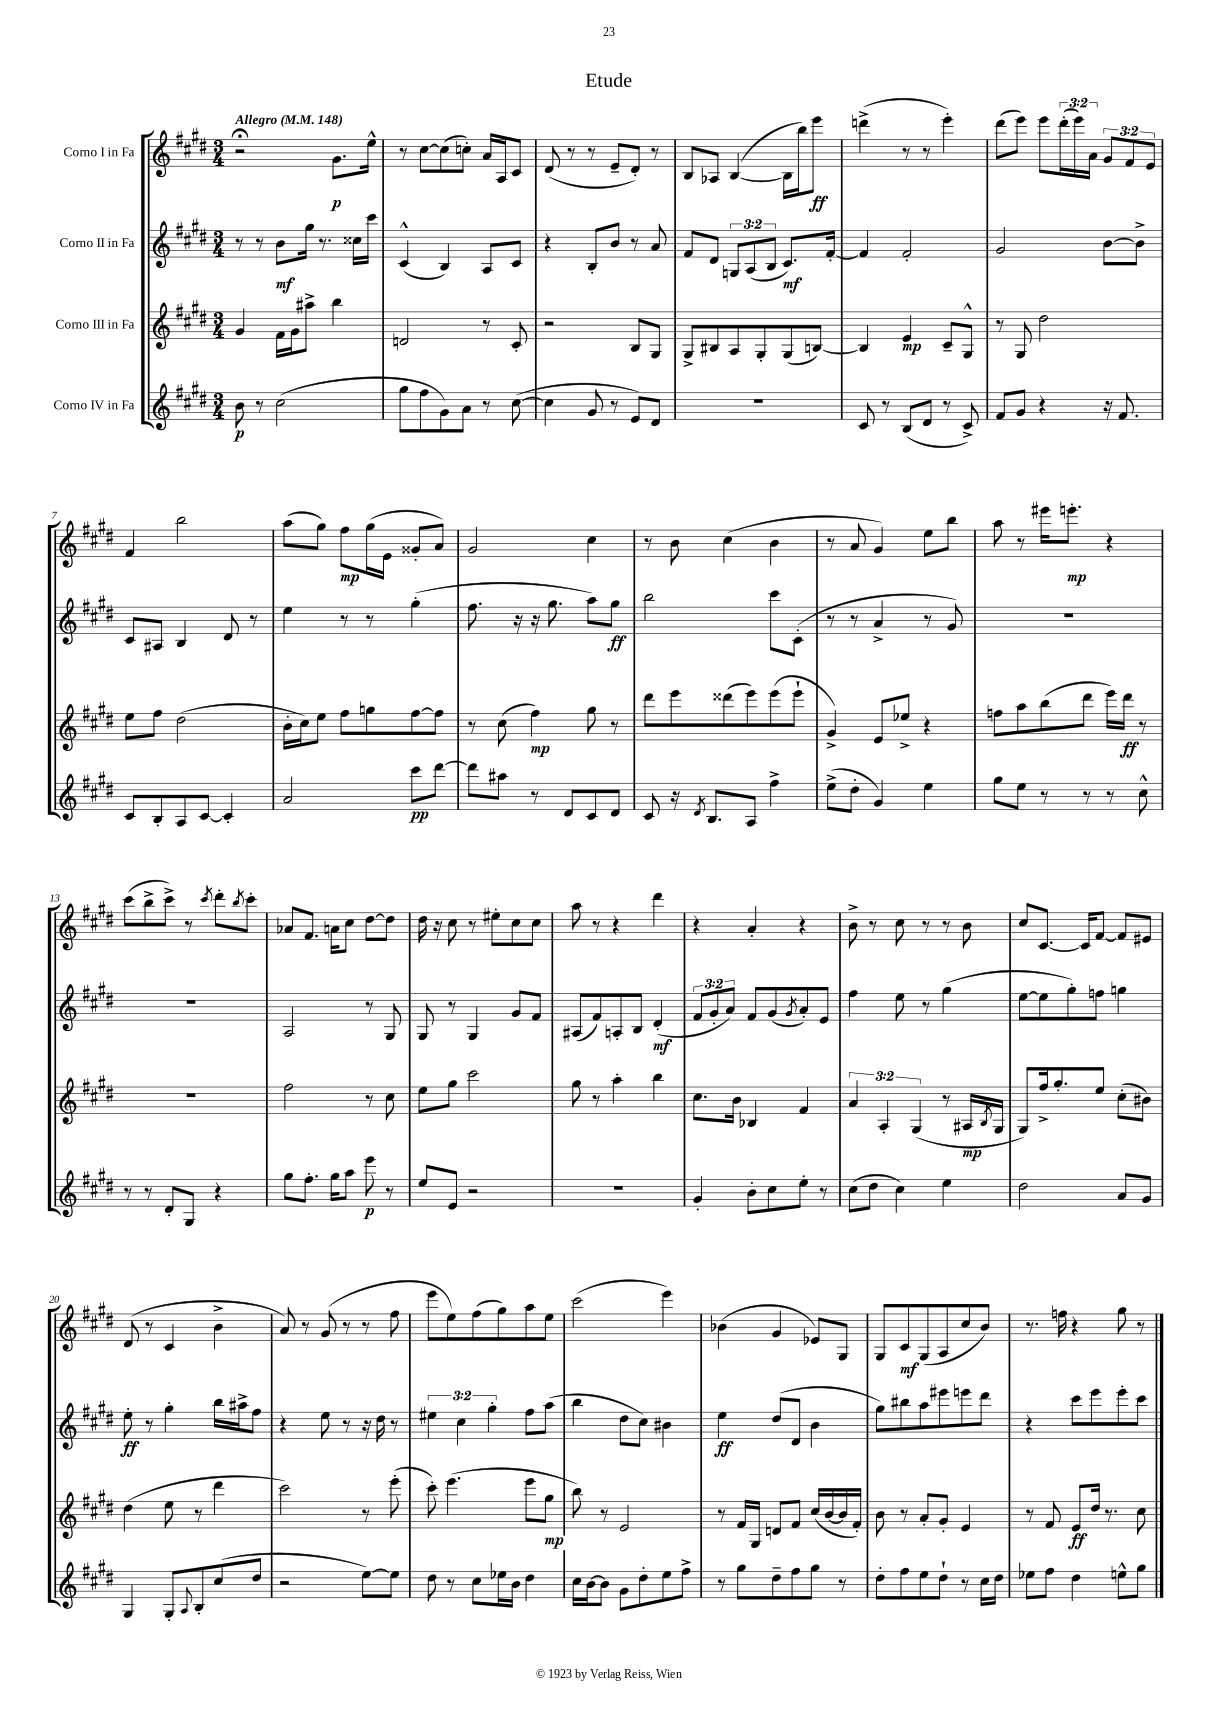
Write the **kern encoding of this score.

**kern	**kern	**kern	**kern
*staff4	*staff3	*staff2	*staff1
*clefG2	*clefG2	*clefG2	*clefG2
*k[f#c#g#d#]	*k[f#c#g#d#]	*k[f#c#g#d#]	*k[f#c#g#d#]
*M3/4	*M3/4	*M3/4	*M3/4
*MM148	*MM148	*MM148	*MM148
8b	4g#	8r	2r;
8r	.	8r	.
(2cc#	16f#	8b	.
.	16g#	.	.
.	8aa#^	16gg#	.
.	.	8.r	.
.	4bb	.	8.g#
.	.	16cc##	.
.	.	16ccc#	16ee^^
=	=	=	=
8gg#	2d	(4c#^^	8r
8ff#	.	.	[8cc#
8g#)	.	4B)	(8cc#]
8a	.	.	8cc')
8r	8r	8A	16a
.	.	.	16A
([8cc#	8c#'	8c#	8c#
=	=	=	=
4cc#]	2r	4r	(8d#
.	.	.	8r
8g#	.	8B'	8r
8r	.	8b	8e~
8e)	8B	8r	8d#')
8d#	8G#	8a	8r
=	=	=	=
2.r	8G#^	8f#	8B
.	8B#	8d#	8A-
.	8A	12G	([4B
.	.	(12A	.
.	8G#'	.	.
.	.	12B	.
.	(8G#	8.c#)	16B]
.	.	.	16bb)
.	[8B)	.	8eee
.	.	[16f#'	.
=	=	=	=
8c#	4B]	4f#]	(4ddd^
8r	.	.	.
(8B	4e	2f#'	8r
8d#	.	.	8r
8r	8c#~	.	4eee')
8c#^)	8G#^^	.	.
=	=	=	=
8f#	8r	2g#	(8ddd#
8g#	8G#	.	8eee)
4r	2dd#	.	8eee
.	.	.	(24ddd#'
.	.	.	24eee)
.	.	.	24a
16r	.	[8b	12g#
8.f#	.	.	.
.	.	.	12f#
.	.	8b^]	.
.	.	.	12e
=	=	=	=
8c#	8ee	8c#	4f#
8B'	8ff#	8A#	.
8A	(2dd#	4B	2bb
[8c#	.	.	.
4c#']	.	8d#	.
.	.	8r	.
=	=	=	=
2a	16b'	4ee	(8aa
.	16cc#)	.	.
.	8ee	.	8gg#)
.	8ff#	8r	8ff#
.	8gg	8r	(16gg#
.	.	.	16e
8ccc#	[8ff#	(4gg#'	8g##'
[8ddd#	8ff#]	.	8a)
=	=	=	=
8ddd#]	8r	8.ff#	2g#
8aa#	(8cc#	.	.
.	.	16r	.
8r	4ff#)	16r	.
.	.	8.gg#	.
8d#	.	.	.
8c#	8gg#	8aa)	4cc#
8d#	8r	8gg#	.
=	=	=	=
8c#	8ddd#	2bb	8r
16r	8eee	.	8b
8qd#	.	.	.
8.B	.	.	.
.	(8ddd##	.	(4cc#
8A	8eee)	.	.
4ff#^	(8eee	8ccc#	4b
.	8eee`	(8c#'	.
=	=	=	=
(8ee^	4g#^)	8r	8r
8dd#'	.	8r	8a
4g#)	8e	4a^	4g#)
.	8ee-^	.	.
4ee	4r	8r	8ee
.	.	8g#)	8bb
=	=	=	=
8gg#	8ff	2.r	8aa
8ee	8aa	.	8r
8r	(8bb	.	16eee#
.	.	.	8.eee'
8r	8ddd#	.	.
8r	16eee)	.	4r
.	16ddd#	.	.
8cc#^^	8r	.	.
=	=	=	=
8r	2.r	2.r	(8ccc#
8r	.	.	8bb^
8d#'	.	.	8ccc#^)
8G#	.	.	8r
.	.	.	8qccc#
4r	.	.	8ddd#'
.	.	.	8qbb
.	.	.	8ccc#'
=	=	=	=
8gg#	2ff#	2A	8a-
8.ff#'	.	.	8.f#
16gg#	.	.	16a
8aa	.	.	8cc#
8eee	8r	8r	[8dd#
8r	8cc#	8G#	8dd#]
=	=	=	=
8ee	8ee	8G#	16dd#
.	.	.	16r
8e	8gg#	8r	8cc#
2r	2ccc#	4G#	8r
.	.	.	8ee#'
.	.	8g#	8cc#
.	.	8f#	8cc#
=	=	=	=
2.r	8gg#	(8A#	8aa
.	8r	8f#)	8r
.	4aa'	8A'	4r
.	.	8B	.
.	4bb	(4d#'	4ddd#
=	=	=	=
4g#'	8.cc#	12f#	4r
.	.	12g#'	.
.	.	12a)	.
.	16b	.	.
8b'	4B-	8f#	4a'
8cc#	.	(8g#	.
.	.	8qg#	.
8ee'	4f#	8a')	4r
8r	.	8e	.
=	=	=	=
(8cc#	6a	4ff#	8b^
8dd#	.	.	8r
.	6A'	.	.
4cc#)	.	8ee	8cc#
.	(6G#	.	.
.	.	8r	8r
4ee	8r	(4gg#	8r
.	16A#	.	8b
.	8qB	.	.
.	16G#	.	.
=	=	=	=
2dd#	8G#)	[8ee	8cc#
.	16ff#^	8ee]	[8.c#
.	8.gg#'	.	.
.	.	8gg#')	.
.	.	.	16c#]
.	8ee	8ff	[8f#
8a	(8cc#'	4gg	8f#]
8g#	8b#)	.	8e#
=	=	=	=
4G#	(4dd#	8ee'	(8d#
.	.	8r	8r
8G#'	8ee	4gg#'	4c#
8qqA	.	.	.
8B'	8r	.	.
(8cc#	4ddd#	16bb	4b^
.	.	16aa#^	.
8dd#	.	8ff#	.
=	=	=	=
2r	2ccc#)	4r	8a)
.	.	.	8r
.	.	8ee	(8g#
.	.	8r	8r
[8ee)	8r	16r	8r
.	.	16dd#	.
8ee]	(8eee'	8r	8ff#
=	=	=	=
8dd#	8ccc#')	6ee#	8eee
8r	(4.eee	.	8ee)
.	.	6cc#	.
8cc#	.	.	(8ff#
.	.	6gg#'	.
16ee-	.	.	8gg#)
16b	.	.	.
4dd#	8eee	8ff#	8aa
.	8gg#	(8aa	8ee
=	=	=	=
16cc#	8bb)	4bb	(2ccc#
[16b	.	.	.
8b]	8r	.	.
8g#	2e	8dd#	.
8dd#'	.	8cc#)	.
8ee	.	4b#	4eee)
8ff#^	.	.	.
=	=	=	=
8r	8r	4ee	(4b-
8gg#	16f#	.	.
.	16G#	.	.
8dd#~	8d	(8dd#	4g#
8ff#	8f#	8d#	.
8gg#	(16cc#	4b	8e-)
.	[16b	.	.
8r	16b]	.	8G#
.	16f#')	.	.
=	=	=	=
8dd#'	8b	8gg#)	8G#
8ff#	8r	8bb#	8c#
8ee	8a'	8aa	(8G#
8dd#`	8g#'	8eee#	8A
8r	4e	8eee	8cc#
16cc#	.	8ddd#	8b)
16dd#	.	.	.
=	=	=	=
8ee-	8r	4r	8.r
8ff#	8f#	.	.
.	.	.	16ff
4dd#	8e	8ccc#	4r
.	16dd#	8eee	.
.	8.r	.	.
8ee^^	.	8eee'	8gg#
8gg#	8cc#	8ccc#	8r
==	==	==	==
*-	*-	*-	*-
